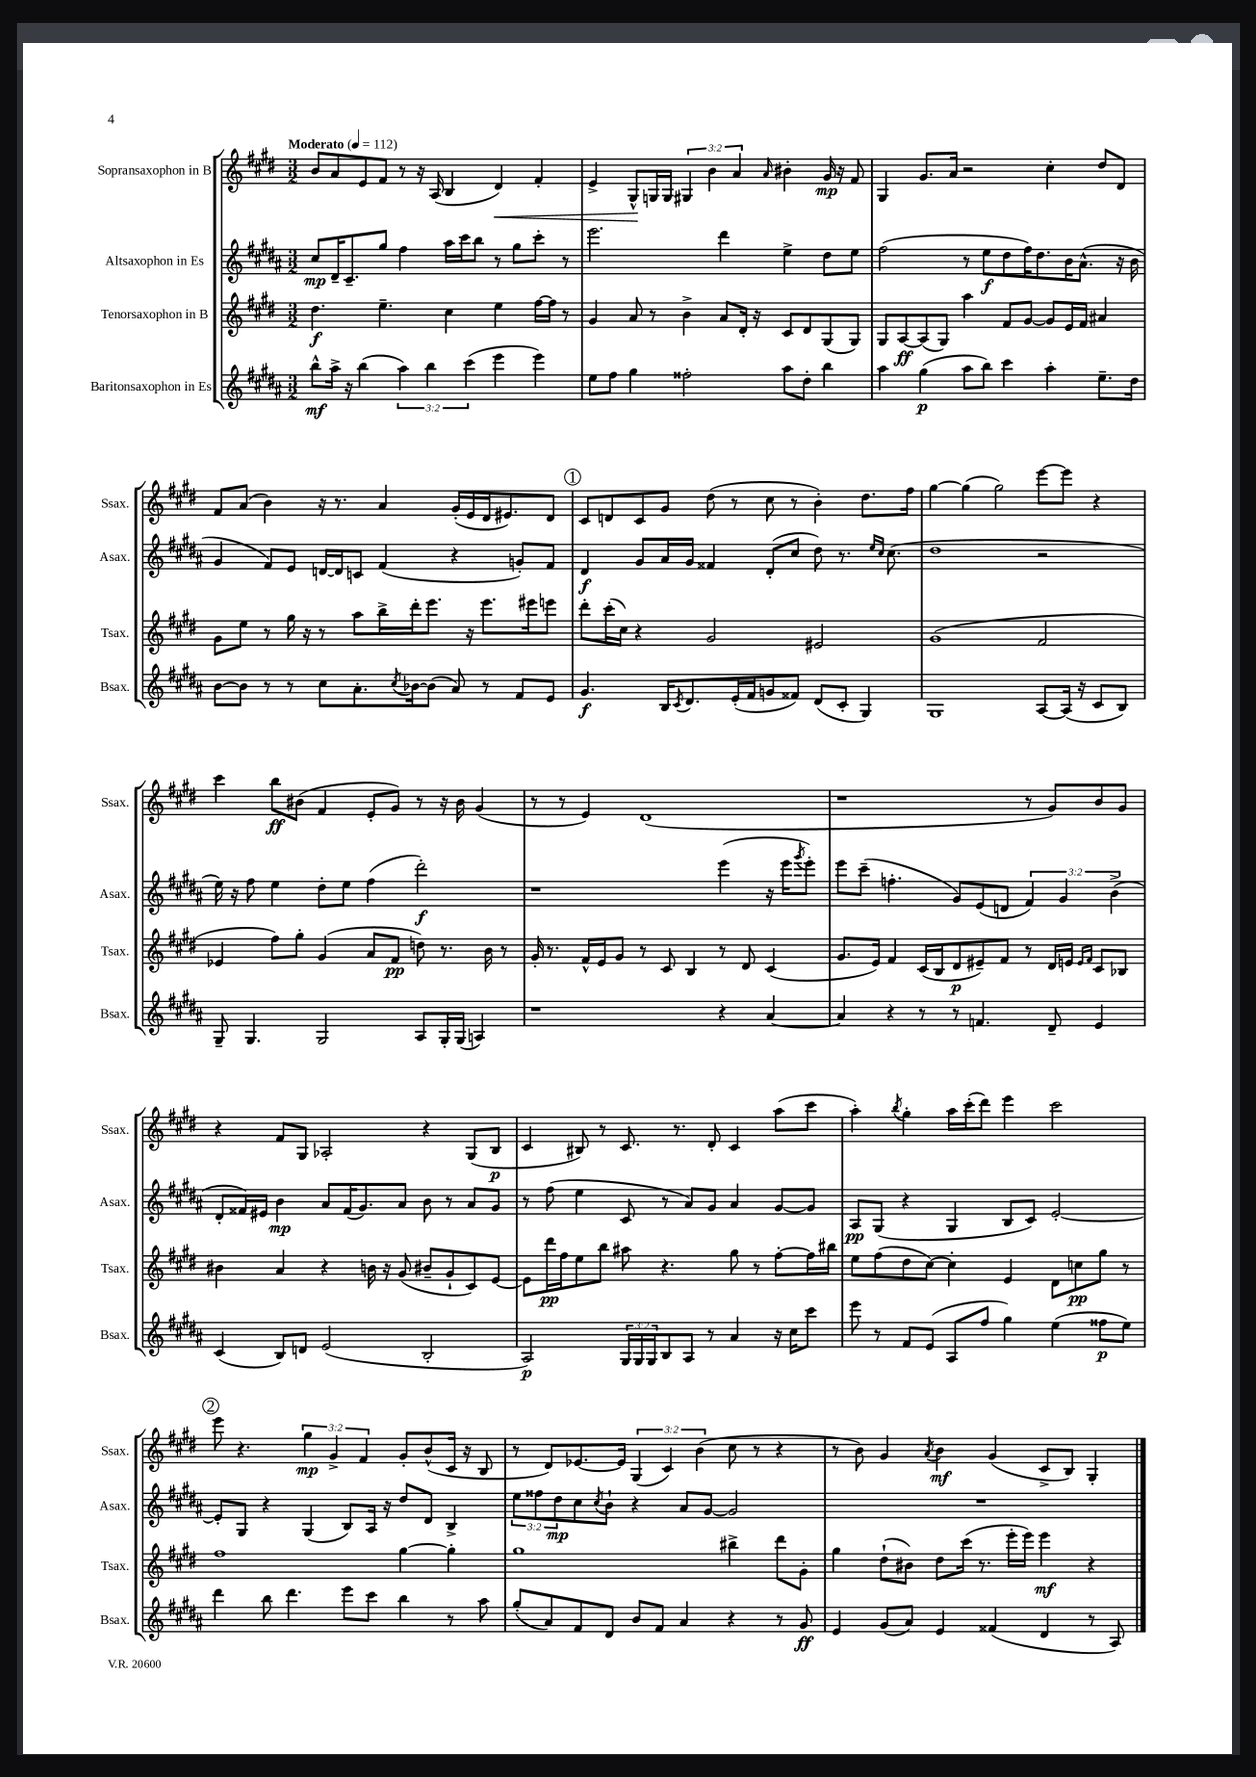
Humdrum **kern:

**kern	**kern	**kern	**kern
*staff4	*staff3	*staff2	*staff1
*clefG2	*clefG2	*clefG2	*clefG2
*k[f#c#g#d#a#]	*k[f#c#g#d#]	*k[f#c#g#d#a#]	*k[f#c#g#d#]
*M3/2	*M3/2	*M3/2	*M3/2
*MM112	*MM112	*MM112	*MM112
8bb^^\L	4.dd#\	8cc#/L	8b/L
16aa#^\Jk	.	16d#~/K	8a/
16r	.	8.c#~/	.
(4bb\	.	.	8e/
.	4.ee~\	8gg#/J	8f#/J
6aa#\)	.	4ff#\	8r
.	.	.	16r
6bb\	.	.	.
.	.	.	(16A/
.	4cc#\	16aa#\LL	4B/
.	.	16ccc#\J	.
(6ccc#\	.	.	.
.	.	8bb\J	.
4eee\	4ee\	8r	4d#/)
.	.	8gg#\L	.
4eee\)	[16ff#\LL	8ccc#'\J	4f#'/
.	16ff#\]JJ	.	.
.	8r	8r	.
=	=	=	=
8ee\L	4g#/	2.eee\	4e^/
8ff#\J	.	.	.
4gg#\	8a/	.	8G#^^/L
.	8r	.	16G/L
.	.	.	16G/JJ
2ff##'\	4b^\	.	6G#/
.	.	.	6b\
.	8a/L	4ddd#\	.
.	.	.	6a/
.	16d#'/Jk	.	.
.	16r	.	.
.	.	.	16qqa/
8aa#\L	8c#/L	4ee^\	4b#'\
8dd#'\J	8d#/	.	.
4bb\	(8G#/	8dd#\L	16g#/
.	.	.	16r
.	8G#/J)	8ee\J	8f#/
=	=	=	=
4aa#\	8G#/L	(2ff#\	4G#/
.	[8A/	.	.
(4gg#\	(8A/]	.	8.g#/L
.	8G#/J)	.	.
.	.	.	16a/Jk
8aa#\L	4aa\	8r	2r
8bb\J)	.	8ee\L	.
4ccc#\	8f#/L	8dd#\	.
.	[8g#/J	16ff#\K)	.
.	.	8.dd#\	.
4aa#'\	8g#/]L	.	4cc#'\
.	16e/L	16b\K	.
.	16f#/JJ	(8.a#^^\J	.
8.ee~\L	4a#/	.	8dd#/L
.	.	16r	8d#/J
16dd#\Jk	.	16b\	.
=	=	=	=
[8b\L	8g#\L	4g#/	8f#/L
8b\]J	8ee\J	.	(8a/J
8r	8r	8f#/L)	4b\)
8r	16gg#\	8e/J	.
.	16r	.	.
8cc#\L	8r	[16d/LL	16r
.	.	16d/]J	8.r
8.a#'\	8aa\L	8c/J	.
.	16bb^\L	(4f#/	4a/
8qcc#/	.	.	.
[16b-\k	16ddd#'\J	.	.
(8b-\]J	8.eee\J	.	.
8a#/)	.	4r	(16g#'/LL
.	16r	.	16e/
8r	8.eee\L	.	16d#/J
.	.	.	8.e#/)
8f#/L	.	8g'/L)	.
.	16eee#\k	.	.
8e/J	8eee\J	8f#/J	8d#/J
=	=	=	=
4.g#/	8ddd#'\L	4d#/	8c#/L
.	(16ccc#'\L	.	8d/
.	16cc#\JJ)	.	.
.	4r	8g#/L	8c#/
16B/LK	.	16a#/L	8g#/J
8qc#/	.	.	.
8.d#/	.	16g#/JJ	.
.	2g#/	4f##/	(8dd#\
(16e'/L	.	.	8r
16f#/J	.	.	.
8g/	.	(8d#'/L	8cc#\
8f##/J)	.	8cc#/J	8r
(8d#/L	2e#/	8dd#\)	4b'\)
8c#'/J	.	8.r	.
4G#/)	.	.	8.dd#\L
.	.	16qqee/LL	.
.	.	16qqcc#/JJ	.
.	.	(8.cc#\	.
.	.	.	16ff#\Jk
=	=	=	=
1G#	(1g#	1dd#	[4gg#\
.	.	.	(4gg#\]
.	.	.	2gg#\)
[8A#/L	2f#/	2r	[8eee\L
(16A#/]Jk	.	.	8eee\]J
16r	.	.	.
8c#/L	.	.	4r
8B/J)	.	.	.
=	=	=	=
8G#~/	4e-/	16ee\)	4ccc#\
.	.	16r	.
4.G#/	.	8ff#\	.
.	8ff#\L)	4ee\	8bb\L
.	8gg#'\J	.	(8b#\J
2G#/	(4g#/	8dd#'\L	4f#/
.	.	8ee\J	.
.	8a/L	(4ff#\	8e'/L
.	8f#/J	.	8g#/J)
8A#/L	8dd\)	2ddd#'\)	8r
16G#'/L	8.r	.	16r
(16G#/JJ	.	.	16b#\
4A/)	.	.	(4g#/
.	16b\	.	.
.	8r	.	.
=	=	=	=
1r	16g#'/	1r	8r
.	8.r	.	.
.	.	.	8r
.	16f#^^/LL	.	4e/)
.	16e/J	.	.
.	8g#/J	.	.
.	8r	.	(1d#
.	8c#/	.	.
.	4B/	.	.
4r	8r	(4eee\	.
.	8d#/	.	.
[4a#/	(4c#/	16r	.
.	.	16eee\LK	.
.	.	8qggg#/	.
.	.	8eee'\J)	.
=	=	=	=
4a#/]	8.g#/L	8eee\L	1r
.	.	(8ccc#~\J	.
.	16e/Jk)	.	.
4r	4f#/	4.ff'\	.
8r	(16c#/LL	.	.
.	16B/J	.	.
8r	8d#/	8g#/L)	.
4.f/	8e#~/)	(8e/	.
.	8f#/J	8d/J	.
.	8r	6f#/)	8r
8d#~/	16d#/LL	.	8g#/L)
.	.	6g#/	.
.	16e/JJ	.	.
.	16qqe/LL	.	.
.	16qqf#/JJ	.	.
4e/	8c#/L	.	8b/
.	.	(6b^\	.
.	8B-/J	.	8g#/J
=	=	=	=
(4c#/	4b#\	8d#'/L	4r
.	.	16f##/L)	.
.	.	16e#/JJ	.
8B/L)	4a/	4b\	8f#/L
8d/J	.	.	8G#/J
(2e/	4r	8a#/L	2A-'/
.	.	(16f##/K	.
.	.	8.g#/)	.
.	16b\	.	.
.	16r	.	.
.	(8g#/	8a#/J	.
2B'/	8b#~/L	8b\	4r
.	8g#`/	8r	.
.	8c#/)	8a#/L	(8G#/L
.	[8e/J	8g#/J	8B/J
=	=	=	=
2A#/)	8e\]L	8r	4c#/
.	16ddd#\L	(8ff#\	.
.	16ff#\J	.	.
.	8ee\	4ee\	8B#/)
.	8bb\J	.	8r
24G#/LL	8aa#\	8c#/	8.c#/
24G#/	.	.	.
24G#/J	.	.	.
8B/	4.r	8r	.
.	.	.	8.r
8A#/J	.	8a#/L)	.
8r	.	8g#/J	8d#'/
4a#/	8gg#\	4a#/	4c#/
.	8r	.	.
16r	[8ff#'\L	[8g#/L	(8aa\L
16cc#\LK	.	.	.
8ccc#\J	16ff#\]L	8g#/]J	8ccc#\J
.	16bb#\JJ	.	.
=	=	=	=
8eee\	8ee\L	8A#/L	4aa'\)
8r	(8ff#\	(8G#/J	.
.	.	.	8qbb/
8f#/L	8dd#\	4r	4gg#'\
(8e/J	[8cc#\J)	.	.
8A#/L	4cc#'\]	4G#/	16aa\LL
.	.	.	(16ccc#'\J
8ff#/J	.	.	8ddd#\J)
4gg#\)	4e/	8B/L	4eee\
.	.	8c#/J)	.
(4ee\	8d#\L	[2e'/	2ccc#\
.	8cc\	.	.
8ff##\L	8gg#\J	.	.
8ee\J)	8r	.	.
=	=	=	=
4ddd#\	1ff#	8e'/]L	8eee\
.	.	8G#/J	4.r
8bb\	.	4r	.
4.ddd#\	.	.	.
.	.	(4G#/	6gg#\
.	.	.	6g#^/
8eee\L	.	8B/L)	.
.	.	.	6f#/
8ccc#\J	.	16A#/Jk	.
.	.	16r	.
4bb\	[4gg#\	8dd#/L	8g#'/L
.	.	8d#/J	(8b^^/
8r	4gg#'\]	4B^/	16c#/Jk
.	.	.	16r
8aa#\	.	.	8B/
=	=	=	=
(8gg#'/L	1gg#	12ee\L	8r
.	.	12ff##\	.
8a#/)	.	.	8d#/L)
.	.	12dd#\	.
8f#/	.	8cc#\	[8.e-/
.	.	8qcc#/	.
8d#/J	.	8b`\J	.
.	.	.	16e-/]Jk
8b/L	.	4r	(6G#/
8f#/J	.	.	.
.	.	.	6c#/)
4a#/	.	8a#/L	.
.	.	.	(6b\
.	.	[8g#/J	.
4r	4bb#^\	2g#/]	8cc#\
.	.	.	8r
8r	8ddd#\L	.	4r
8g#/	8g#'\J	.	.
=	=	=	=
4e/	4gg#\	1.r	8r
.	.	.	8b\)
(8g#/L	(8dd#`\L	.	4g#/
8a#/J)	8b#\J)	.	.
.	.	.	8qa/
4e/	8dd#\L	.	4b\
.	(16ccc#\Jk	.	.
.	8.r	.	.
(4f##/	.	.	(4g#/
.	16eee'\LL	.	.
.	16eee\JJ)	.	.
4d#/	4eee\	.	8c#^/L
.	.	.	8B/J)
8r	4r	.	4G#'/
8A#/)	.	.	.
==	==	==	==
*-	*-	*-	*-
